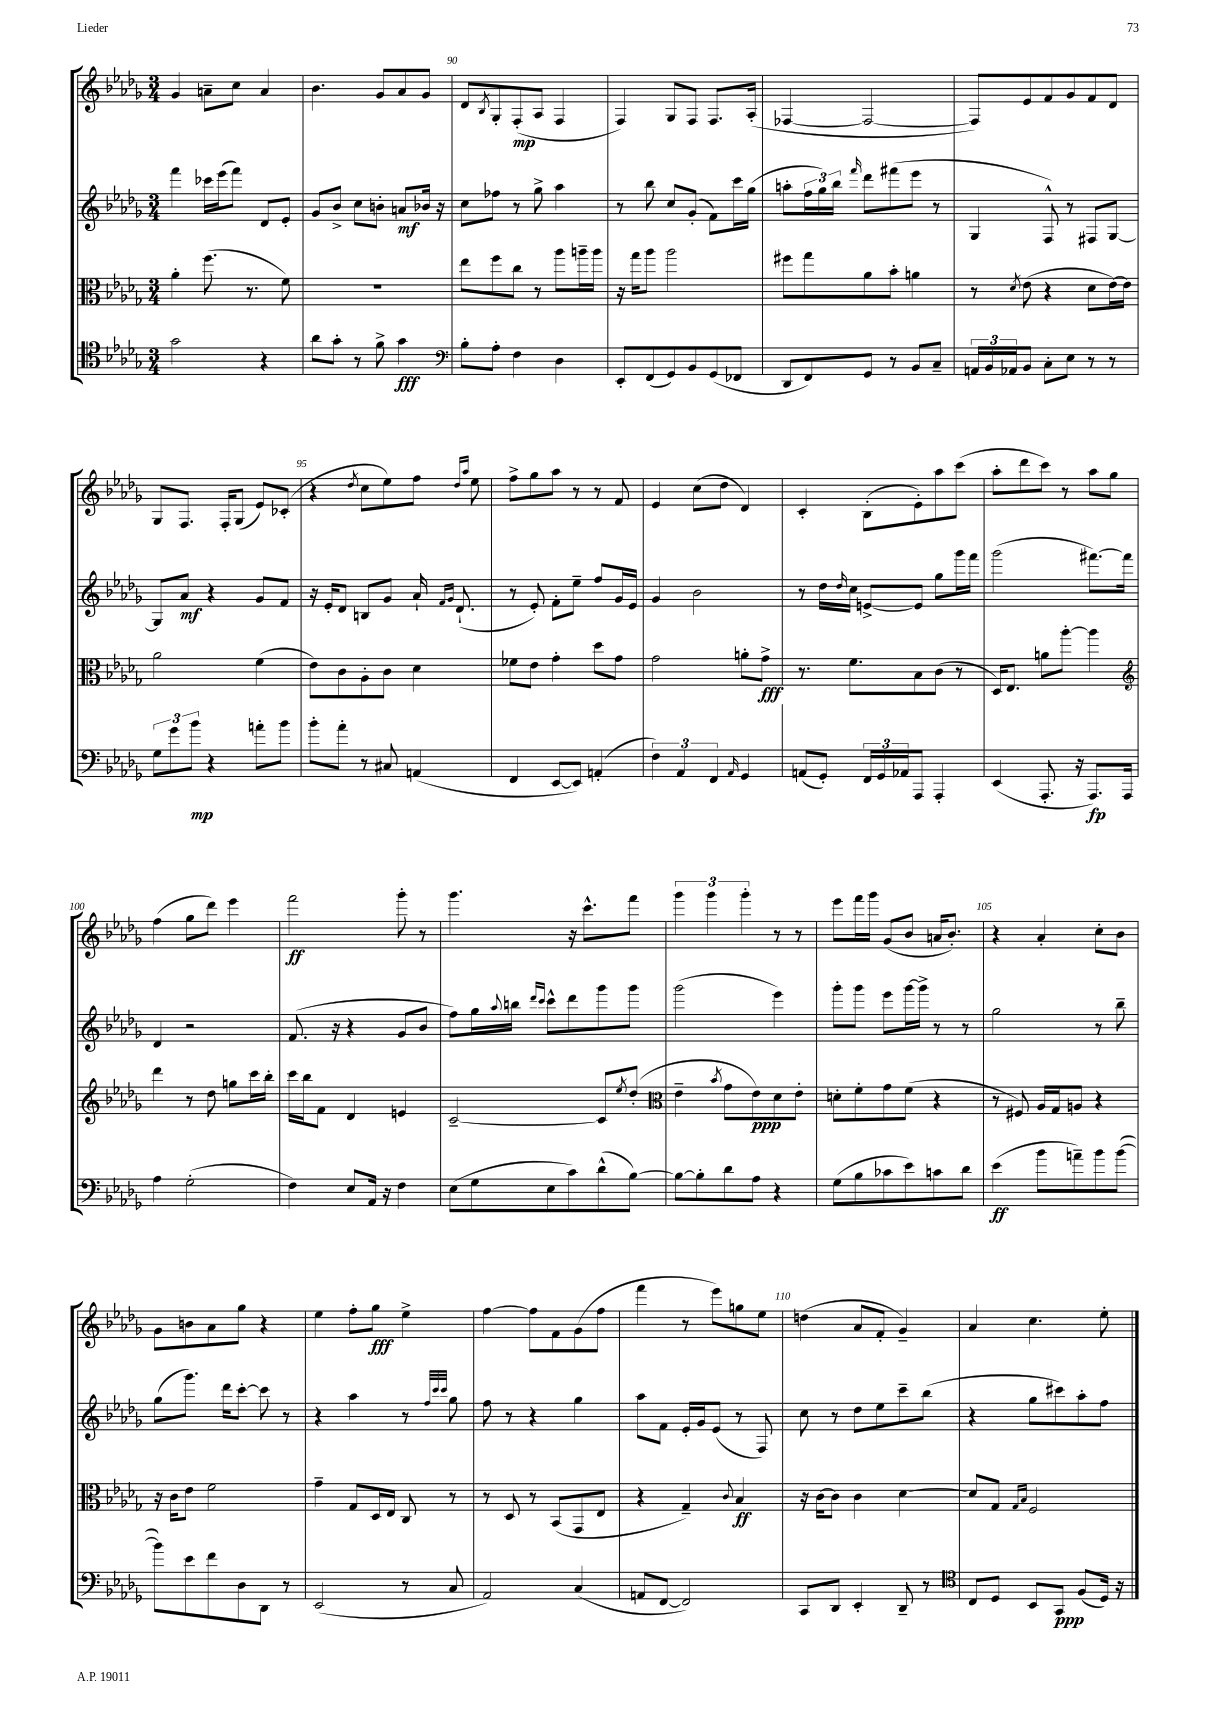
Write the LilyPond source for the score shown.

<<
\new StaffGroup <<
\new Staff = "s0" {
    \clef treble \key des \major \numericTimeSignature \time 3/4
    ges'4 a'8-- c''8 a'4 |
    bes'4. ges'8 aes'8 ges'8 |
    des'8 \acciaccatura { bes8 } ges8-. f8-.\mp( aes8 f4 |
    f4) ges8 f8 f8. aes16-.( |
    fes4~ fes2~ |
    fes8) ees'8 f'8 ges'8 f'8 des'8 |
    ges8 f8. f16-. ges8( ees'8) ces'8-.( |
    r4 \acciaccatura { des''8 } c''8 ees''8) f''8 \grace { des''16 aes''16 } ees''8 |
    f''8-> ges''8 aes''8 r8 r8 f'8 |
    ees'4 c''8( des''8 des'4) |
    c'4-. bes8-.( ees'8-.) aes''8 c'''8( |
    aes''8-. des'''8 c'''8) r8 aes''8 ges''8 |
    f''4( ges''8 des'''8) ees'''4 |
    f'''2\ff ges'''8-. r8 |
    ges'''4. r16 c'''8.-^ f'''8 |
    \tuplet 3/2 { ges'''4 ges'''4 ges'''4-. } r8 r8 |
    ees'''8 f'''16 ges'''16 ges'8( bes'8 a'16 bes'8.-.) |
    r4 aes'4-. c''8-. bes'8 |
    ges'8 b'8 aes'8 ges''8 r4 |
    ees''4 f''8-. ges''8\fff ees''4-> |
    f''4~ f''8 f'8 ges'8( f''8 |
    f'''4 r8 ees'''8) g''8 ees''8 |
    d''4( aes'8 f'8-. ges'4--) |
    aes'4 c''4. ees''8-. \bar "|." |
}
\new Staff = "s1" {
    \clef treble \key des \major \numericTimeSignature \time 3/4
    f'''4 ces'''16 ees'''16( f'''8) des'8 ees'8-. |
    ges'8 bes'8-> c''8 b'8-. a'8\mf bes'16 r16 |
    c''8 fes''8 r8 ges''8-> aes''4 |
    r8 bes''8 c''8 ges'8-.( f'8) c'''16 ges''16( |
    a''8-. \tuplet 3/2 { f''16 ges''16) bes''16 } \grace { f'''16 } des'''8 fis'''8( ees'''8 r8 |
    ges4 f8-^) r8 fis8 ges8~ |
    ges8 aes'8\mf r4 ges'8 f'8 |
    r16 ees'16-. des'8 b8 ges'8 aes'16-! \grace { f'16 ges'16 } des'8.-!( |
    r8 ees'8-.) f'8-. ees''8-- f''8 ges'16 ees'16 |
    ges'4 bes'2 |
    r8 des''16 \grace { des''16 } c''16 e'8~-> e'8 ges''8 ges'''16 f'''16 |
    ges'''2( fis'''8.~) fis'''16 |
    des'4 r2 |
    f'8.( r16 r4 ges'8 bes'8 |
    f''8) ges''16 \appoggiatura { aes''8 } b''16 \grace { des'''16 c'''16 } c'''8-^ des'''8 ges'''8 ges'''8 |
    ges'''2( ees'''4) |
    ges'''8-. ges'''8 ees'''8 ges'''16~ ges'''16-> r8 r8 |
    ges''2 r8 bes''8-- |
    ges''8( ges'''8.) des'''16 c'''8~-. c'''8 r8 |
    r4 aes''4 r8 \grace { f''32 c'''32 c'''32 } ges''8 |
    f''8 r8 r4 ges''4 |
    aes''8 f'8 ees'16-. ges'16 ees'8( r8 f8) |
    c''8 r8 des''8 ees''8 c'''8-- bes''8( |
    r4 ges''8 cis'''8) aes''8-. f''8 \bar "|." |
}
\new Staff = "s2" {
    \clef alto \key des \major \numericTimeSignature \time 3/4
    aes'4-. f''8.( r8. f'8) |
    R2. |
    ees''8 f''8 c''8 r8 aes''8 a''16-- a''16 |
    r16 ges''16 aes''8 aes''2 |
    fis''8 ges''8 aes'8 bes'8-. a'4 |
    r8 \acciaccatura { des'8 } ees'8( r4 des'8 ees'16~) ees'16 |
    aes'2 f'4( |
    ees'8) c'8 aes8-. c'8 des'4 |
    fes'8 ees'8 ges'4-. des''8 ges'8 |
    ges'2 a'8-. ges'8->\fff |
    r8. f'8. bes8 c'8( r8 |
    des16) ees8. a'8 aes''8~-. aes''4 |
    \clef treble des'''4 r8 des''8 g''8 c'''16 bes''16-. |
    c'''16 bes''16 f'8 des'4 e'4 |
    c'2~-- c'8 \acciaccatura { ees''8 } des''8-.( |
    \clef alto ees'4-- \acciaccatura { bes'8 } ges'8 ees'8\ppp) des'8 ees'8-. |
    d'8-. f'8-. ges'8 f'8( r4 |
    r8 fis8) aes16 ges16 a8 r4 |
    r16 c'16 ees'8 f'2 |
    ges'4-- ges8 des16 ees16 c8 r8 |
    r8 des8 r8 bes,8( ges,8 ees8 |
    r4 ges4--) \appoggiatura { c'8 } bes4\ff |
    r16 c'16~ c'8 c'4 des'4~ |
    des'8 ges8 \grace { ges16 bes16 } f2 \bar "|." |
}
\new Staff = "s3" {
    \clef tenor \key des \major \numericTimeSignature \time 3/4
    ges'2 r4 |
    aes'8 ges'8-. r8 f'8-> ges'4\fff |
    \clef bass bes8-. aes8-. f4 des4 |
    ees,8-. f,8( ges,8) bes,8 ges,8( fes,8 |
    des,8 f,8) ges,8 r8 bes,8 c8-- |
    \tuplet 3/2 { a,16 bes,16 aes,16 } bes,8 c8-. ees8 r8 r8 |
    \tuplet 3/2 { ges8 ges'8 bes'8\mp } r4 a'8-. bes'8 |
    bes'8-. aes'8-. r8 cis8 a,4( |
    f,4 ees,8~ ees,8) a,4-.( |
    \tuplet 3/2 { f4) aes,4 f,4 } \grace { aes,16 } ges,4 |
    a,8( ges,8-.) \tuplet 3/2 { f,16 ges,16 aes,16 } aes,,8 aes,,4-. |
    ees,4( aes,,8.-. r16 aes,,8.\fp) aes,,16 |
    aes4 ges2-.( |
    f4) ees8 aes,16 r16 f4 |
    ees8( ges8 ees8 c'8) des'8-^( bes8~) |
    bes8~ bes8-. des'8 aes8 r4 |
    ges8( bes8 ces'8 ees'8) c'8 des'8 |
    ees'4\ff( bes'8 a'8--) bes'8 bes'8~( |
    bes'8) ees'8 f'8 des8 des,8 r8 |
    ees,2( r8 c8 |
    aes,2) c4( |
    a,8 f,8~ f,2) |
    c,8 des,8 ees,4-. des,8-- r8 |
    \clef tenor c8 des8 bes,8 ges,8\ppp f8( des16) r16 \bar "|." |
}
>>
>>
\layout { \context { \Score currentBarNumber = #88 \override BarNumber.break-visibility = ##(#f #t #t) barNumberVisibility = #(every-nth-bar-number-visible 5) } }
